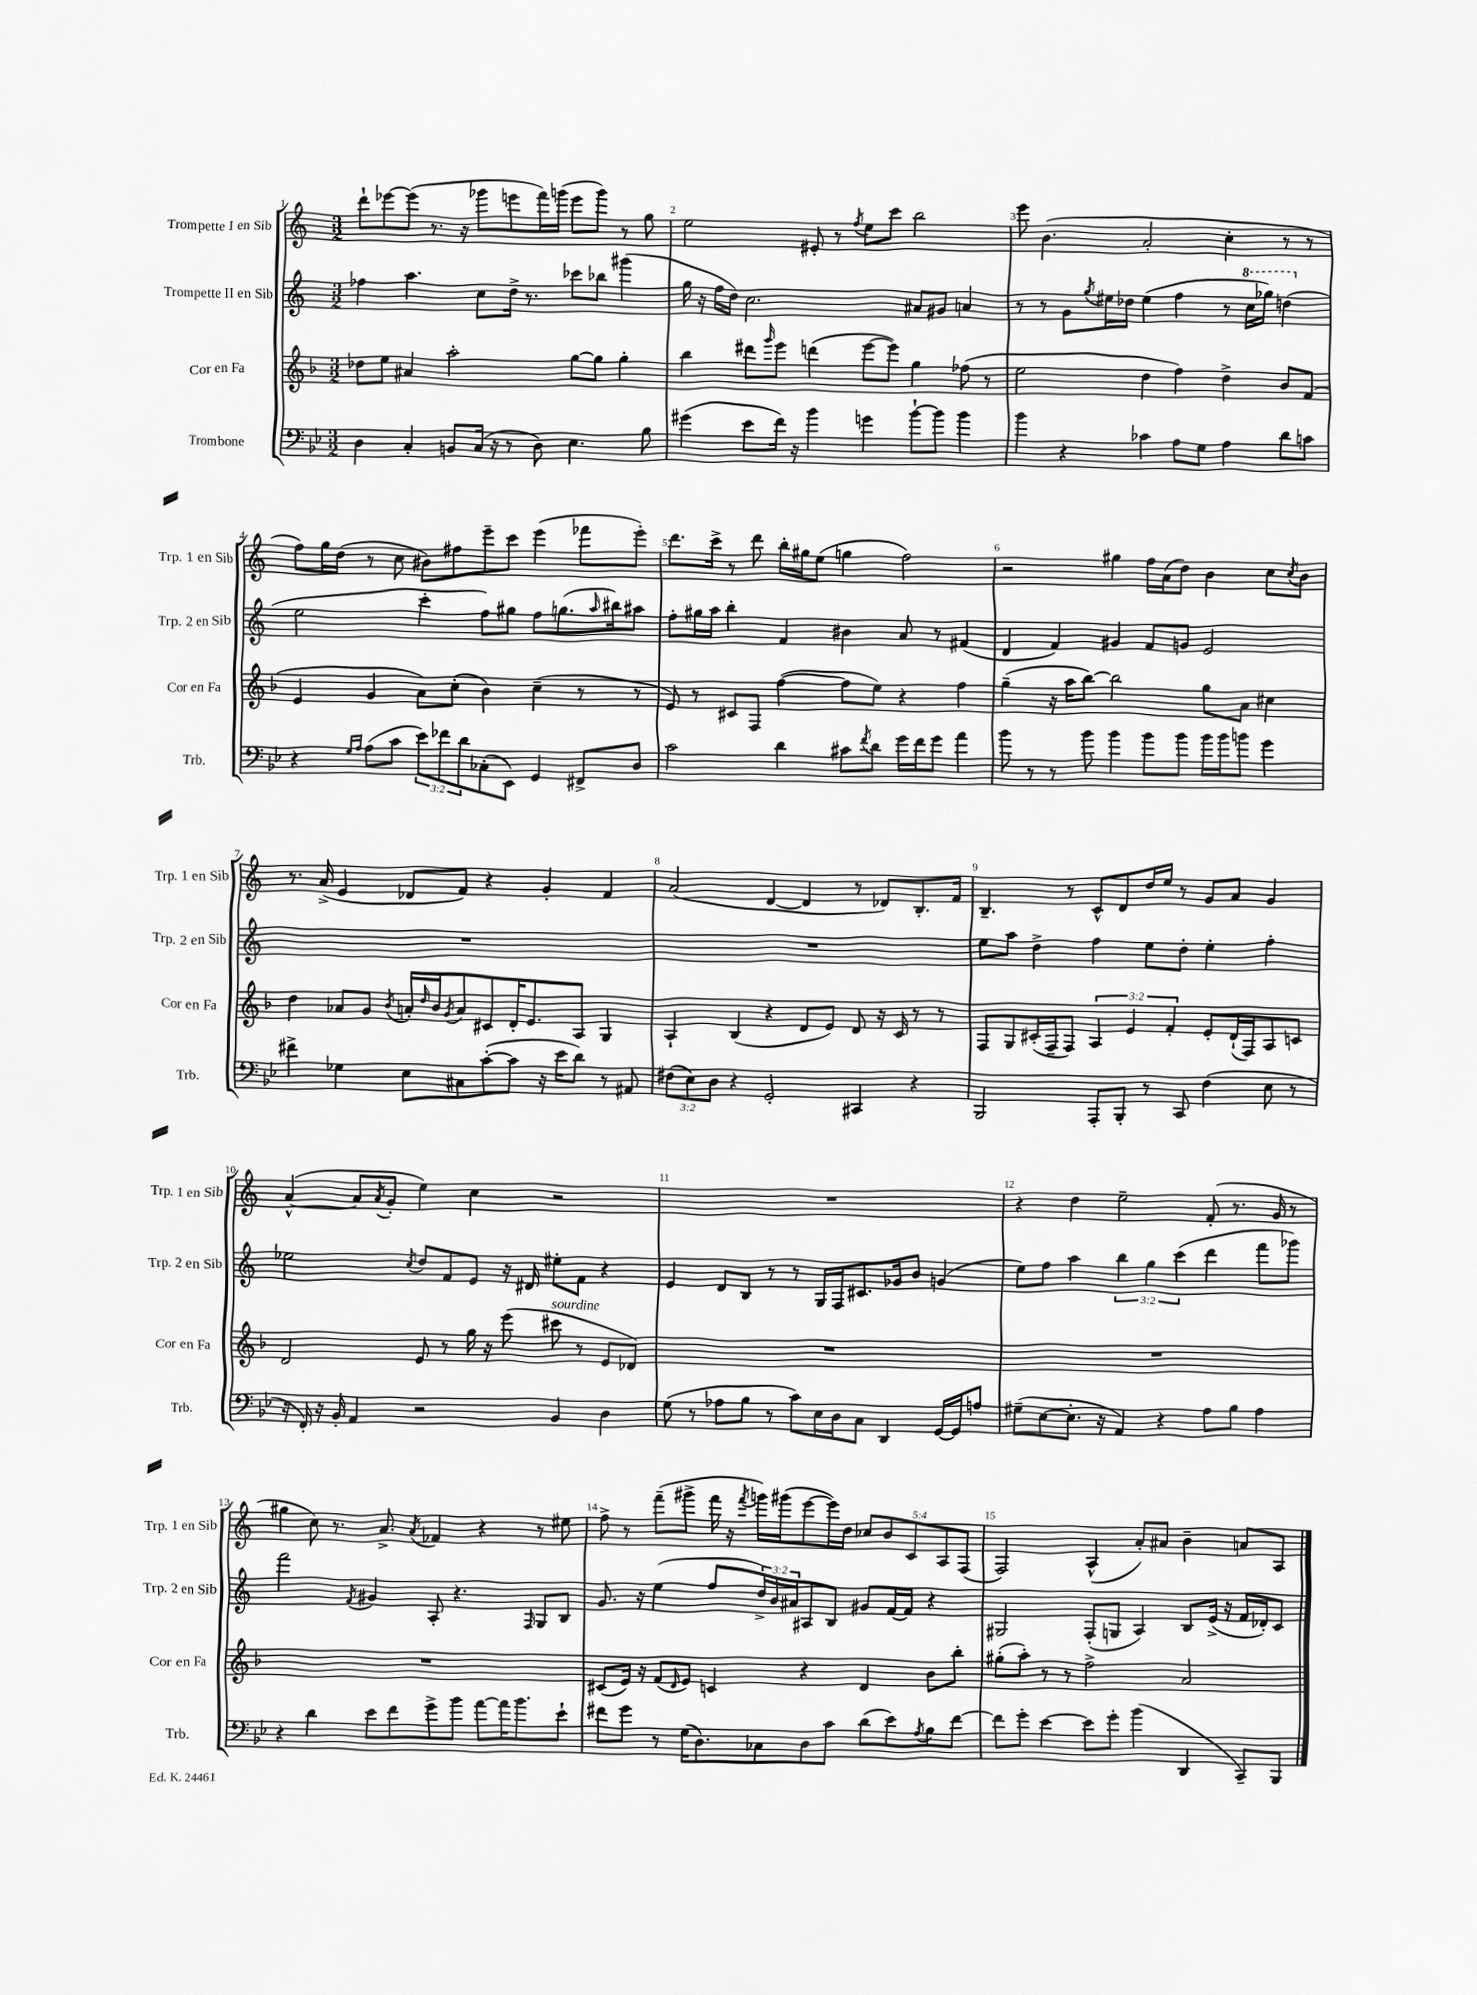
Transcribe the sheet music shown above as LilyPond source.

<<
\new StaffGroup <<
\new Staff = "s0" \with { instrumentName = "Trompette I en Sib" shortInstrumentName = "Trp. 1 en Sib" } {
    \clef treble \key c \major \numericTimeSignature \time 3/2 \override Staff.TupletNumber.text = #tuplet-number::calc-fraction-text
    d'''8-! ees'''8~ ees'''8( r8. r16 ges'''8 e'''8 f'''16) g'''16( e'''8 g'''8) r8 g''8 |
    e''2 eis'8-. r8 \acciaccatura { f''8 } e''8 c'''8 b''2 |
    e'''8 b'4.( a'2-. c''4-. r8 r8 |
    f''8) g''16 d''16( r8 c''8 bis'8) fis''8 e'''8-- c'''8 e'''4( fes'''8 e'''8-.) |
    d'''8. c'''16-> r8 d'''8 b''16-. gis''16 e''8( g''4 f''2) |
    r2 gis''4 f''16 a'16( d''8) b'4 c''8 \acciaccatura { c''8 } b'8 |
    r8. a'16->( e'4 des'8 f'8) r4 g'4-. f'4 |
    a'2( d'4~ d'4 r8 des'8) b8.-. f'16 |
    b4.-- r8 c'8-^ d'8 d''16 e''16 r8 g'8 a'8 g'4 |
    a'4~-^( a'8 \acciaccatura { a'8 } g'8-. e''4) c''4 r2 |
    R1. |
    r4 d''4 e''2-- f'8-.( r8. g'16 r8 |
    gis''4 c''8) r8. a'8.-> \acciaccatura { a'8 } fes'4 r4 r8 eis''8 |
    f''8-> r8 f'''8--( gis'''8-> f'''16 r16 \acciaccatura { f'''8 } g'''16) gis'''16( e'''8~ e'''16) d''16 \tuplet 5/4 { ces''8 b'8 c'8 a8 f8( } |
    f2) a4-^( a'8-.) ais'8 b'4-- a'8 a8 \bar "|." |
}
\new Staff = "s1" \with { instrumentName = "Trompette II en Sib" shortInstrumentName = "Trp. 2 en Sib" } {
    \clef treble \key c \major \numericTimeSignature \time 3/2 \override Staff.TupletNumber.text = #tuplet-number::calc-fraction-text
    fes''4 a''4. c''8 d''16-> r8. ces'''8 bes''8 gis'''4( |
    g''16 r16 f''16 d''16) c''2. ais'8 gis'8 a'4 |
    r8 r8 g'8 \acciaccatura { g''8 } eis''16 des''16 eis''4( f''4 r8 \ottava #1 c'''16 ges'''16) d'''!4( \ottava #0 |
    e''2 c'''4-. f''8) gis''8 f''8 g''8.( \grace { a''16 } bis''16) ais''8 |
    f''8-. gis''16 a''16 b''4-. f'4 bis'4 a'8 r8 fis'4( |
    d'4 f'4) gis'4 f'8 g'8 e'2 |
    R1. |
    R1. |
    e''8 a''8 d''4-> f''4 e''8 d''8-. e''4-. f''4-. |
    ees''2 \acciaccatura { c''8 } d''8 f'8 e'8 r16 dis'16 eis''8-. f'8 r4 |
    e'4 d'8 b8 r8 r8 g16 f16 cis'8. ges'16 b'8 g'4( |
    e''8) f''8 a''4 \tuplet 3/2 { b''4 g''4 c'''4( } d'''4 f'''8 ges'''8) |
    f'''2 \acciaccatura { f'8 } gis'4 a8-. r4. \grace { f16 } g8 b8 |
    g'8. r16 e''4( f''8 \tuplet 3/2 { d''16->) b'16 ais'16 } ais8 b8 gis'8 f'16~ f'16 r4 |
    gis2 f8-.( g8 a4) b8 e'16->( r16 f'16 des'16-.) c'8 \bar "|." |
}
\new Staff = "s2" \with { instrumentName = "Cor en Fa" shortInstrumentName = "Cor en Fa" } {
    \clef treble \key f \major \numericTimeSignature \time 3/2 \override Staff.TupletNumber.text = #tuplet-number::calc-fraction-text
    des''8 e''8 ais'4 a''2-. g''8~ g''8 g''4-. |
    bes''4 dis'''8 \grace { g'''16 } e'''8 d'''4( e'''8~ e'''8) g''4 fes''8( r8 |
    e''2 d''4 f''4) d''4-> bes'8 f'8( |
    e'4 g'4 a'8) c''8-.( bes'4) c''4--( r8 r8 |
    e'8) r8 cis'8 f8 f''4~( f''8 e''8) r4 f''4 |
    g''4--( r16 a''16 bes''8~) bes''2 g''8 a'8 cis''4 |
    d''4 aes'8 g'8 \acciaccatura { bes'8 } a'16-. \grace { d''16 } bes'16 \acciaccatura { g'8 } a'8 cis'8 d'16-. e'8. a8 g4 |
    a4-! bes4( r4 d'8 e'8) d'8 r16 c'16 r8 r8 |
    f8 g8 cis'16-.( f16-- f8) \tuplet 3/2 { a4 e'4 f'4-. } e'8-. d'16-!( f16) a8 c'8 |
    d'2 e'8 r8 g''16 r16 e'''8( cis'''8^\markup { \italic "sourdine" } r8 e'8 des'8) |
    R1. |
    R1. |
    R1. |
    cis'8( e'16) r16 f'8( \grace { d'16 } e'8) c'4 r4 d'4 bes'8 bes''8-. |
    gis''8-.( a''8-.) r8 r8 f''2-> a'2 \bar "|." |
}
\new Staff = "s3" \with { instrumentName = "Trombone" shortInstrumentName = "Trb." } {
    \clef bass \key bes \major \numericTimeSignature \time 3/2 \override Staff.TupletNumber.text = #tuplet-number::calc-fraction-text
    d4 c4-. b,8 c16( r16 r8 d8) ees4. bes8 |
    gis'4( ees'8 f'16) r16 bes'4 g'4 bes'8~-! bes'8 bes'4 |
    bes'4 r4 ces'4 a8 g8 a4 d'8 c'8 |
    r4 \grace { g16 a16 } a8( c'8 \tuplet 3/2 { ees'8) fes'8 d'8 } ces8-.( ees,8) g,4 fis,8-> d8 |
    c'2 d'4 cis'8 \acciaccatura { f'8 } d'8 g'16 f'16 g'8 a'4 |
    bes'8 r8 r8 bes'8 bes'4 bes'8 bes'8 bes'16 bes'16 b'8 g'4 |
    fis'4-> ges4 ees8 cis8 c'8~-.( c'8 r16 ees'16 d'8) r8 ais,8 |
    \tuplet 3/2 { fis8( ees8) d8 } r4 g,2-. cis,4 r4 |
    bes,,2 a,,8-. bes,,8-. r8 c,8 f4( ees8 r8 |
    r16 f,16-.) r16 bes,16-. a,4 r2 bes,4 d4 |
    g8( r8 aes8 bes8 r8 c'8) ees16 d16 c8 d,4 g,16~ g,16 a8 |
    gis8--( ees8~ ees8.-. r16 a,4) r4 a8 bes8 a4 |
    r4 d'4 ees'8 f'8 g'8-> bes'8 a'8~ a'16 bes'8. ees'8-! |
    fis'8 g'8 r8 g16( d8.) ces8 d8 c'8 d'8( ees'8) \acciaccatura { a8 } bes8 fis'8~ |
    fis'8 g'8-. ees'4~ ees'8 g'8-. bes'4( d,4 c,8--) bes,,8 \bar "|." |
}
>>
>>
\layout { \context { \Score \override BarNumber.break-visibility = ##(#f #t #t) barNumberVisibility = #all-bar-numbers-visible } }
